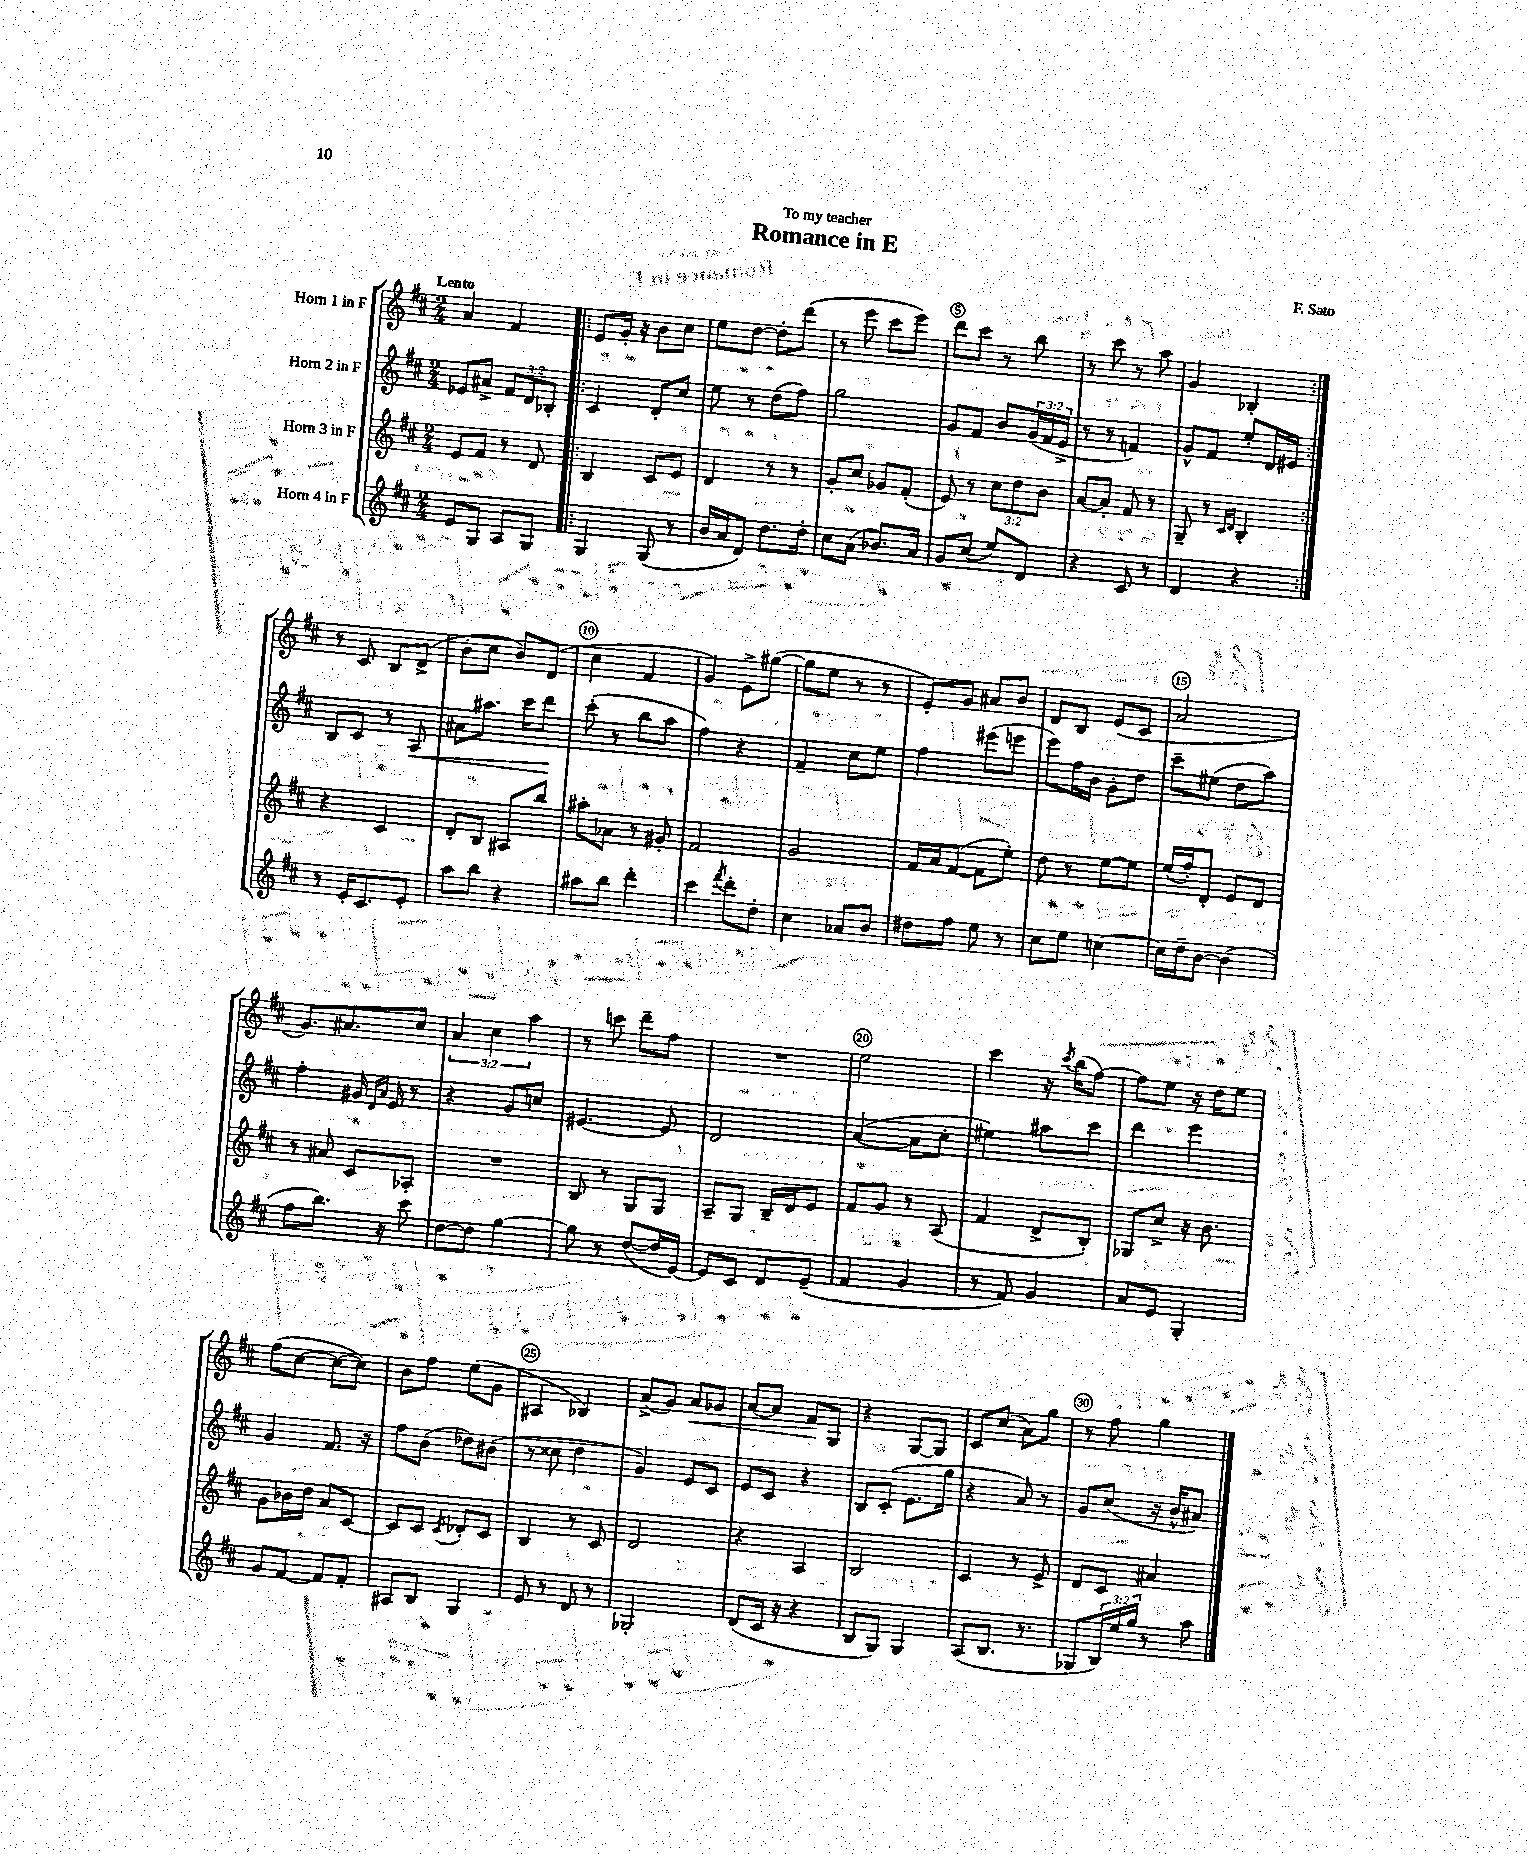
\header { title = "Romance in E" composer = "F. Sato" dedication = "To my teacher" }
<<
\new StaffGroup <<
\new Staff = "s0" \with { instrumentName = "Horn 1 in F" } {
    \clef treble \key d \major \numericTimeSignature \time 2/4 \override Staff.TupletNumber.text = #tuplet-number::calc-fraction-text \tempo "Lento"
    a'4 fis'4 |
    \repeat volta 2 { e'8 g'16-. r16 b'8 cis''8 |
    e''8 d''8~ d''8-. d'''8( |
    r8 e'''8 cis'''8 e'''8) |
    d'''8 cis'''8 r8 b''8 |
    r8 cis'''8 r8 a''8 |
    g'4 bes4-. | }
    r8 cis'8 b8 d'8->( |
    b'8-. cis''8 b'8) d'8( |
    cis''4 fis'4 |
    g'4) e'8-> gis''8~( |
    gis''8 e''8 r8 r8 |
    e'8-.) g'8 ais'8 b'8 |
    d'8 b8 e'8( cis'8 |
    a'2 |
    g'8.) ais'8. cis''8 |
    \tuplet 3/2 { a'4 cis''4 a''4 } |
    r8 c'''8 d'''8-- fis''8 |
    R2 |
    e''2 |
    cis'''4 r16 \acciaccatura { cis'''8 } b''16( fis''8~) |
    fis''8 e''8 r16 d''16 e''8 |
    fis''8( cis''8~ cis''8~ cis''8) |
    b'8 fis''8 e''8( g'8 |
    ais4 bes4) |
    a'8->( g'8) a'8\< ges'8 |
    a'8~ a'8 fis'8\! g8 |
    r4 g8~ g8 |
    cis'8 cis''8( a'8) g''8 |
    r8 fis''8 g''4 \bar "|." |
}
\new Staff = "s1" \with { instrumentName = "Horn 2 in F" } {
    \clef treble \key d \major \numericTimeSignature \time 2/4 \override Staff.TupletNumber.text = #tuplet-number::calc-fraction-text
    ees'8 ais'8-> \tuplet 3/2 { fis'8 d'8 bes8-. } |
    \repeat volta 2 { cis'4 d'8-. cis''8 |
    e''8 r8 d''8( fis''8) |
    g''2 |
    g'8 fis'8 b'8 \tuplet 3/2 { g'16( fis'16 e'16-> } |
    r8 r8 f'4) |
    g'8-^ fis'8 e''8-. d'16 eis'16 | }
    b8 cis'8 r8 a8\< |
    ais'8 ais''8. cis'''16 d'''8\! |
    cis'''8-.( r8 b''8 a''8 |
    fis''4) r4 |
    fis'4-- cis''8 e''8 |
    fis''4 eis'''8( e'''8 |
    e'''8) fis''16 b'16 g'8-. d''8 |
    cis'''8-- eis''8( d''8 a''8) |
    fis''4-. gis'16 \grace { d'16 a'16 } e'16 r8 |
    r4 g'8 c''8 |
    eis'4.~ eis'8 |
    d'2 |
    a'4~( a'8 cis''8-. |
    eis''4) ais''8 cis'''8 |
    d'''4 e'''4 |
    g'4 fis'8. r16 |
    fis''8 b'8( des''8) bis'8( |
    r8 cisis''8 d''4 |
    g'4) e'8 cis'8 |
    e'8 cis'8 r4 |
    b8 cis'8-.( e'8. g''16 |
    r4 a'8) r8 |
    g'8 cis''8( r16 b'16-^ ais'8) \bar "|." |
}
\new Staff = "s2" \with { instrumentName = "Horn 3 in F" } {
    \clef treble \key d \major \numericTimeSignature \time 2/4 \override Staff.TupletNumber.text = #tuplet-number::calc-fraction-text
    e'8 fis'8 r8 d'8 |
    \repeat volta 2 { b4 cis'8 e'8 |
    d'4 r8 r8 |
    g'8-. cis''8 ges'8 fis'8-.( |
    e'8) r8 \tuplet 3/2 { cis''8 d''8 b'8 } |
    a'8~ a'8-. fis'8 r8 |
    g8-- r8 \grace { cis'16 d'16 } b4-. | }
    r4 cis'4 |
    d'8-. b8 ais8 b''8 |
    ais''8-. aes'8 r8 gis'8-. |
    fis'2 |
    g'2 |
    fis'16 a'16 fis'8~( fis'8 e''8-.) |
    d''8 r8 e''8~ e''8 |
    e''16( fis''16-.) d'8-. e'8 d'8 |
    r8 ais'8 cis'8 aes8-. |
    R2 |
    b8 r8 g8 g8 |
    a8-- g8 b16-- d'16 e'8 |
    fis'8 g'8 r8 a8( |
    fis'4 d'8-> b8-.) |
    ges8 cis''8-> r16 b'8. |
    g'8 bes'16 d''16 a'8 cis'8~ |
    cis'8 cis'8 \acciaccatura { cis'8 } des'8-. cis'8 |
    b4 r8 cis'8 |
    d'2 |
    r4 a4 |
    b2 |
    cis'4 r8 e'8-> |
    d'8 cis'8 ais'4 \bar "|." |
}
\new Staff = "s3" \with { instrumentName = "Horn 4 in F" } {
    \clef treble \key d \major \numericTimeSignature \time 2/4 \override Staff.TupletNumber.text = #tuplet-number::calc-fraction-text
    e'8 g8 a8 g8 |
    \repeat volta 2 { g4 g8( r8 |
    b'16 a'16 d'8) d''8. d''16-. |
    cis''8 a'8( bes'8.) a'16 |
    g'8 cis''8( e''8) d'8 |
    r4 cis'8 r8 |
    d'4 r4 | }
    r8 e'16-. cis'8. e'8-. |
    a''8 b''8 r4 |
    ais''8 b''8 d'''4-. |
    cis'''4 \acciaccatura { fis'''8 } d'''8-. d''8-. |
    cis''4 aes'8 b'8 |
    dis''8 fis''8 e''8 r8 |
    cis''8 e''8 c''4~ |
    c''16 d''16-- b'8~ b'4( |
    fis''8 b''8.) r16 cis'''8 |
    d''8~ d''8 g''4~ |
    g''8 r8 d''8~( d''16 e'16~) |
    e'8 cis'8 d'8 e'8--( |
    fis'4 g'4 |
    r8 fis'8) g'4 |
    a'8 e'8 g4-. |
    g'8 fis'8~ fis'8 fis'8-. |
    ais8 b8 g4 |
    e'8 r8 d'8 r8 |
    ges2-. |
    d'8( cis'16 r16 r4 |
    b8 g8) g4 |
    a8( b8. r8. |
    ges8 \tuplet 3/2 { b16) e''16 g''16 } r8 a''8 \bar "|." |
}
>>
>>
\layout { \context { \Score \override BarNumber.break-visibility = ##(#f #t #t) barNumberVisibility = #(every-nth-bar-number-visible 5) \override BarNumber.stencil = #(make-stencil-circler 0.1 0.3 ly:text-interface::print) } }
